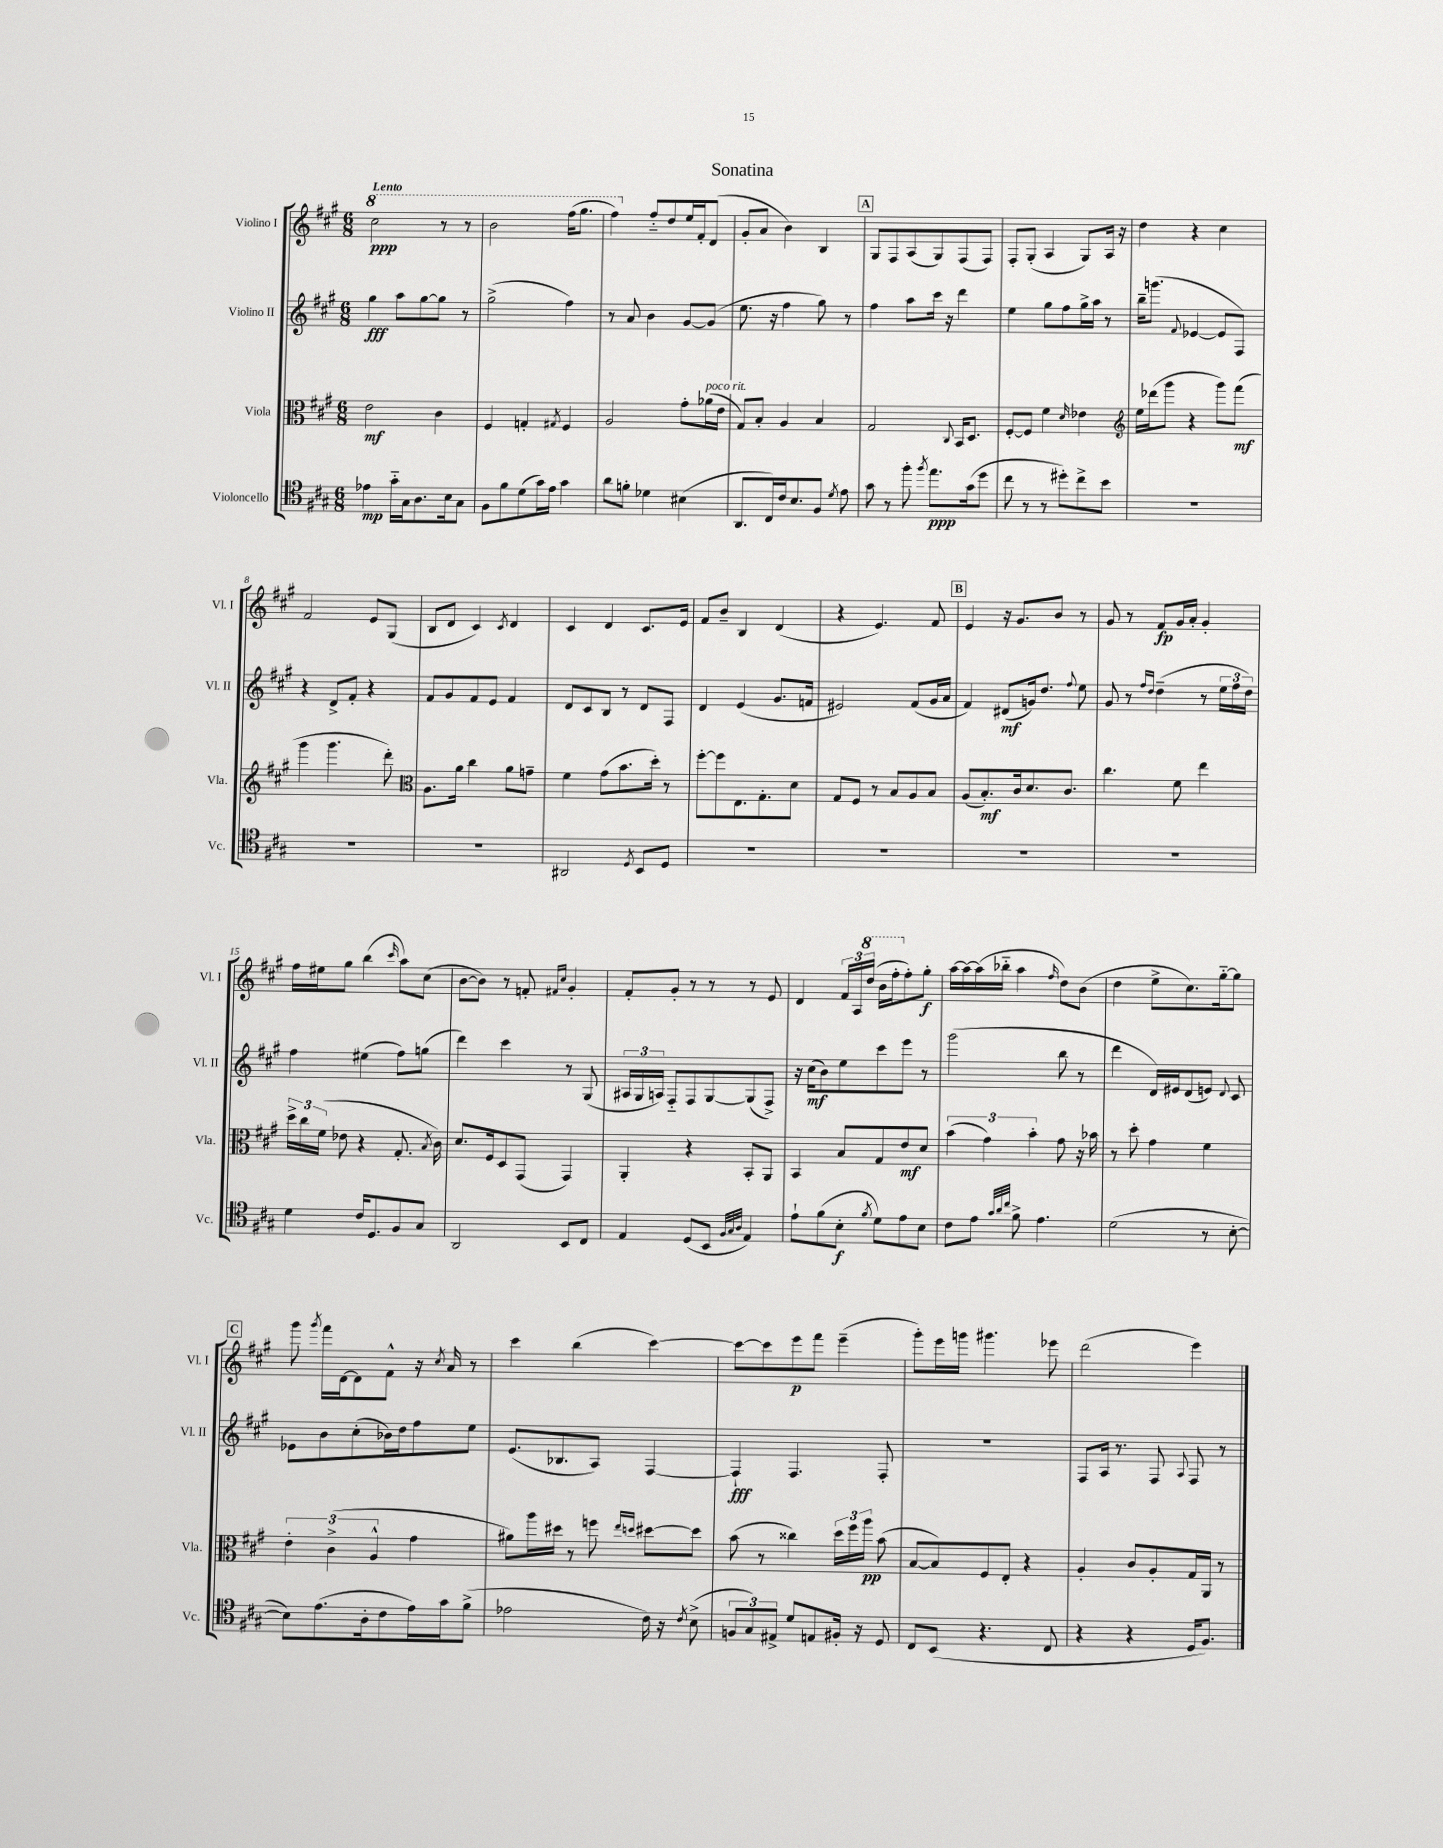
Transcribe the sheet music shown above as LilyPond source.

\header { title = "Sonatina" }
<<
\new StaffGroup <<
\new Staff = "s0" \with { instrumentName = "Violino I" shortInstrumentName = "Vl. I" } {
    \clef treble \key a \major \numericTimeSignature \time 6/8 \tempo "Lento"
    \autoBeamOff \ottava #1 cis'''2\ppp r8 r8 |
    b''2 fis'''16[( gis'''8.] |
    fis'''4) \ottava #0 fis''8[-_ d''8 e''16 fis'16-. d'8]( |
    gis'8[-. a'8] b'4) b4 |
    \mark \markup { \box "A" } gis8[ fis8 a8( gis8) fis8( fis8]) |
    fis8[-. gis8]-.( a4 gis8[) a16] r16 |
    d''4 r4 cis''4 |
    fis'2 e'8[ gis8]( |
    b8[ d'8] cis'4) \acciaccatura { cis'8 } d'4 |
    cis'4 d'4 cis'8.[ e'16] |
    fis'8[ b'8]-- b4 d'4( |
    r4 e'4.) fis'8 |
    \mark \markup { \box "B" } e'4 r16 gis'8.[ b'8] r8 |
    gis'8 r8 fis'8[\fp gis'16 a'16]-. gis'4-. |
    fis''16[ eis''16 gis''8] b''4( \grace { cis'''16 } a''8[) cis''8]( |
    b'8[~ b'8]) r8 f'8-. \grace { fis'16[ cis''16] } gis'4-. |
    fis'8[-. gis'8]-. r8 r8 r8 e'8 |
    d'4 \tuplet 3/2 { fis'16[ a16 \ottava #1 d'''16]( } b''16[ fis'''16-. \ottava #0 fis''8-.) gis''8]-.\f |
    a''16[~ a''16~ a''16( bes''16]-_ a''4 \grace { fis''16 } d''8[) b'8]( |
    d''4 e''8[-> cis''8.) gis''16~-_ gis''8] |
    \mark \markup { \box "C" } gis'''8 \acciaccatura { gis'''8 } fis'''16[ d'16~ d'8 fis'8]-^ r16 \acciaccatura { cis''8 } a'16 r8 |
    cis'''4 b''4( cis'''4~) |
    cis'''8[~ cis'''8 e'''8\p fis'''8] e'''4--( |
    gis'''8[-.) e'''16 g'''16] gis'''4. ees'''8 |
    d'''2( e'''4) \bar "|." |
}
\new Staff = "s1" \with { instrumentName = "Violino II" shortInstrumentName = "Vl. II" } {
    \clef treble \key a \major \numericTimeSignature \time 6/8
    \autoBeamOff gis''4\fff a''8[ gis''8~ gis''8] r8 |
    gis''2->( fis''4) |
    r8 a'8 b'4 gis'8[~ gis'8]( |
    e''8. r16 fis''4 gis''8) r8 |
    \mark \markup { \box "A" } fis''4 a''8[ cis'''16] r16 d'''4 |
    e''4 gis''8[ fis''8 gis''16-> a''16] r8 |
    b''16[-- g'''8.]( \appoggiatura { fis'8 } ees'4~ ees'8[ fis8]) |
    r4 d'8[-> fis'8]-. r4 |
    fis'8[ gis'8 fis'8 e'8] fis'4 |
    d'8[ cis'8 b8] r8 d'8[ fis8] |
    d'4 e'4( gis'8.[ f'16] |
    eis'2) fis'8[( gis'16 a'16] |
    \mark \markup { \box "B" } fis'4) dis'8[\mf( g'16) d''8.] \appoggiatura { fis''8 } e''8 |
    gis'8 r8 \grace { fis''16[ d''16] } d''4--( r8 \tuplet 3/2 { e''16[ fis''16 d''16]) } |
    fis''4 eis''4( fis''8[) g''8]( |
    d'''4) cis'''4 r8 gis8( |
    \tuplet 3/2 { ais16[ gis16 a16]) } fis8[-_ fis8 gis8~ gis8( fis8]->) |
    r16 cis''16[\mf( b'8) e''8 cis'''8 e'''8] r8 |
    gis'''2( b''8 r8 |
    d'''4 d'16[) eis'16 d'8( e'8]) \appoggiatura { d'8 } cis'8 |
    \mark \markup { \box "C" } ees'8[ b'8 cis''8-.( bes'16) d''16 fis''8 e''8] |
    e'8.[( bes8. a8]) fis4~ |
    fis4-!\fff fis4. fis8-. |
    R2. |
    fis8[ a16] r8. fis8 \appoggiatura { a8 } fis8 r8 \bar "|." |
}
\new Staff = "s2" \with { instrumentName = "Viola" shortInstrumentName = "Vla." } {
    \clef alto \key a \major \numericTimeSignature \time 6/8
    \autoBeamOff e'2\mf cis'4 |
    fis4 g4-. \acciaccatura { gis8 } fis4 |
    a2 gis'8[-. aes'16^\markup { \italic "poco rit." }( e'16] |
    gis8[) b8]-. a4 b4 |
    \mark \markup { \box "A" } gis2 \appoggiatura { cis8 } b,16[ d8.] |
    fis8[~-. fis8] fis'4 \grace { d'16 } ees'4 |
    \clef treble e''16[ des'''16( gis'''8] r4 gis'''8[) fis'''8]\mf( |
    gis'''4 gis'''4. d'''8-.) |
    \clef alto a8.[ a'16] cis''4 a'8[ g'8]-- |
    fis'4 gis'8[( b'8. d''16]-.) r8 |
    fis''8[~-. fis''8 e8. gis8.-. d'8] |
    gis8[ fis8] r8 b8[ a8 b8] |
    \mark \markup { \box "B" } a8[( b8.-.\mf) cis'16 d'8. cis'8.] |
    cis''4. fis'8 e''4 |
    \tuplet 3/2 { d''16[-> cis''16 fis'16]( } ees'8 r4 gis8.-. \acciaccatura { b8 } cis'16) |
    d'8.[ fis16 d8 gis,8]( gis,4) |
    a,4-. r4 b,8[-. a,8] |
    b,4 b8[ gis8 e'8\mf d'8] |
    \tuplet 3/2 { b'4( gis'4) b'4-. } gis'8 r16 bes'16 |
    r8 d''8-. gis'4 fis'4 |
    \mark \markup { \box "C" } \tuplet 3/2 { e'4-. cis'4->( a4-^ } gis'4 |
    ais'8[) a''16 dis''16] r8 f''8 \grace { e''16[ d''16] } dis''8[~ dis''8] |
    b'8( r8 cisis''4) \tuplet 3/2 { d''16[ fis''16 a''16]\pp } b'8( |
    b8[~ b8) fis8 e8]-. r4 |
    a4-. cis'8[ a8-. gis16 a,16] r8 \bar "|." |
}
\new Staff = "s3" \with { instrumentName = "Violoncello" shortInstrumentName = "Vc." } {
    \clef tenor \key a \major \numericTimeSignature \time 6/8
    \autoBeamOff ees'4\mp gis'16[-_ gis16 a8. b16 gis8] |
    fis8[ fis'8 d'8( gis'16) e'16] gis'4 |
    a'8[ f'8]-. des'4 bis4( |
    a,8.[ cis16) cis'16 b8. fis8] \acciaccatura { d'8 } e'8 |
    \mark \markup { \box "A" } gis'8 r8 fis''8-. \acciaccatura { fis''8 } e''8.[\ppp gis'16( d''8] |
    cis''8 r8 r8 dis''8[-.) cis''8-> b'8] |
    R2. |
    R2. |
    R2. |
    ais,2 \acciaccatura { d8 } b,8[ d8] |
    R2. |
    R2. |
    \mark \markup { \box "B" } R2. |
    R2. |
    d'4 cis'16[ d8. fis8 gis8] |
    a,2 b,8[ cis8] |
    e4 d8[( b,8] \grace { fis32[ gis32 a32] } e4) |
    e'8[-! fis'8( b8]-.\f \acciaccatura { fis'8 } d'8[) e'8 b8] |
    cis'8[ e'8] \grace { gis'32[ a'32 cis''32] } fis'8-> e'4. |
    d'2( r8 b8~-. |
    \mark \markup { \box "C" } b8[) e'8.( a16-. cis'8 e'16) gis'16 fis'8]->( |
    ees'2 cis'16) r16 \acciaccatura { cis'8 } b8->( |
    \tuplet 3/2 { f8[ gis8) eis8]-> } d'8[ e8 fis16]-. r16 d8 |
    cis8[ b,8]( r4. cis8 |
    r4 r4 d16[ fis8.]) \bar "|." |
}
>>
>>
